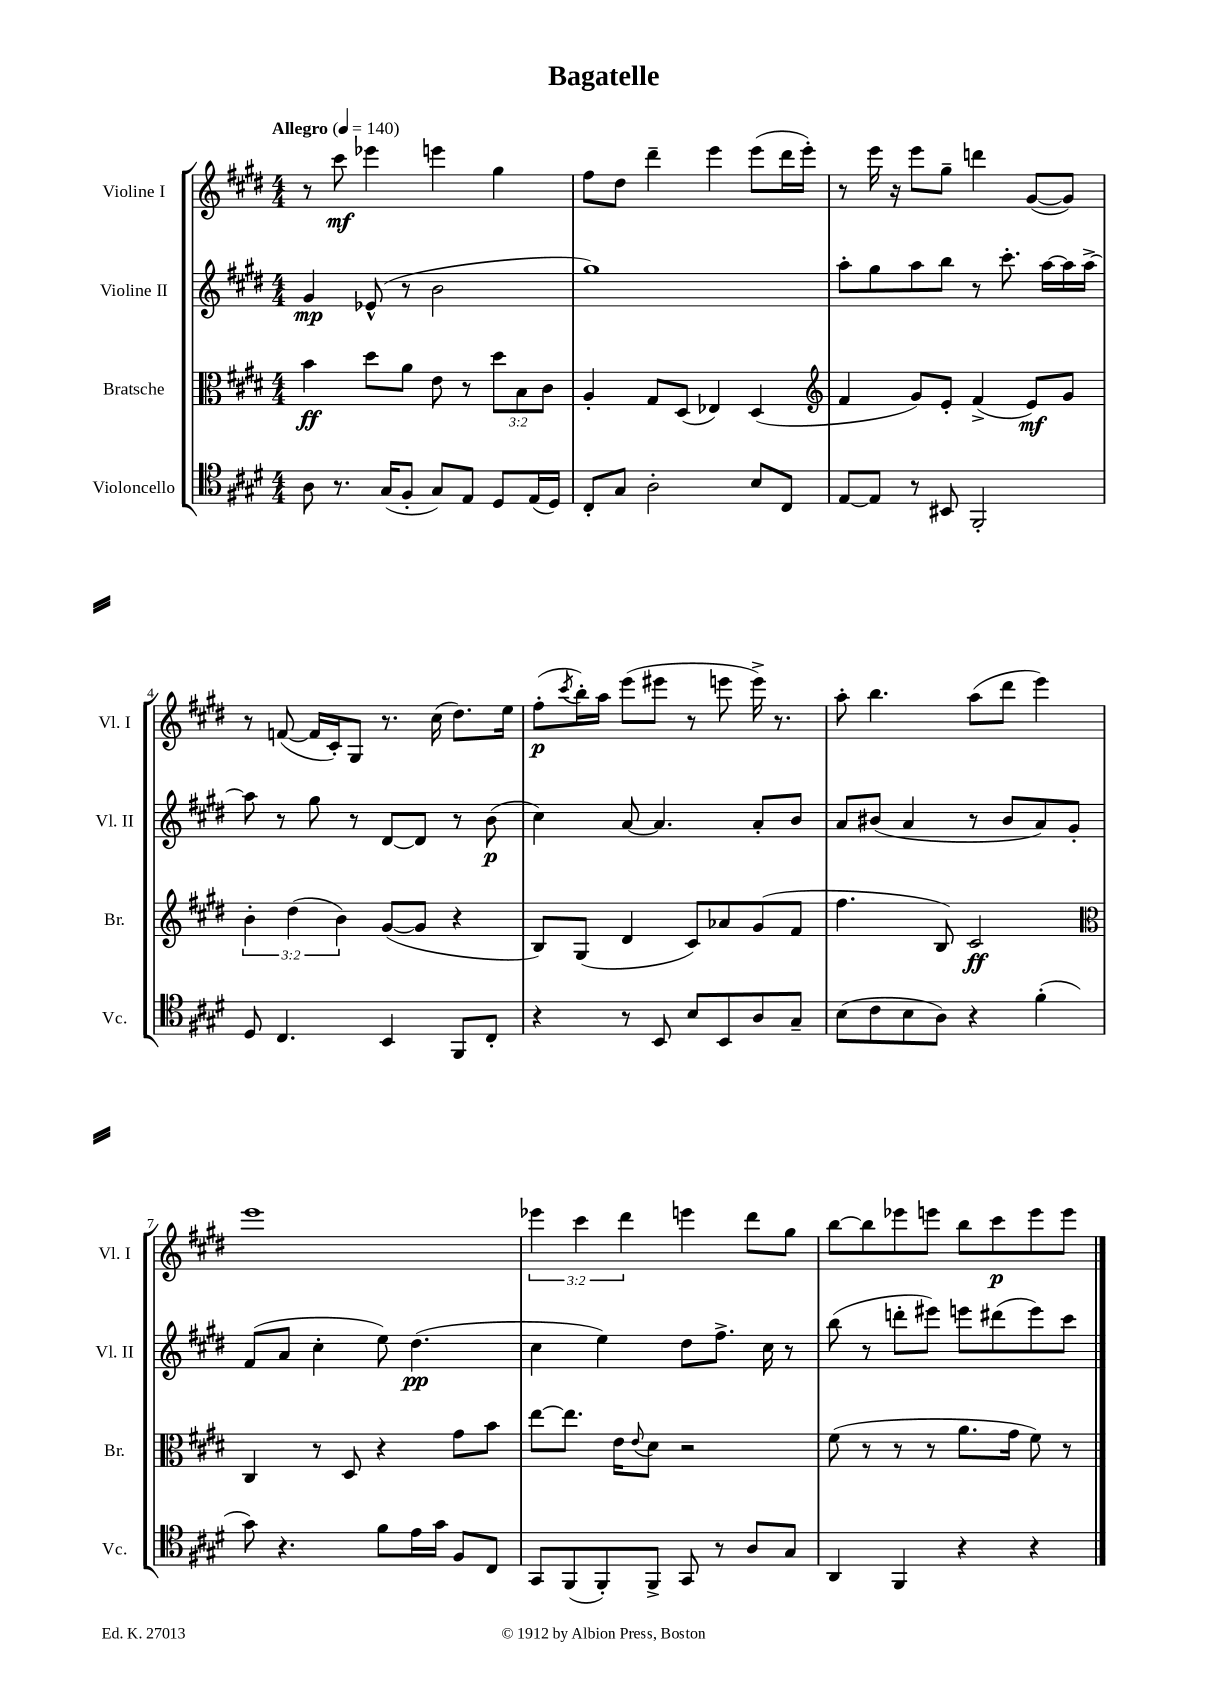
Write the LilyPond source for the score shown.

\header { title = "Bagatelle" }
<<
\new StaffGroup <<
\new Staff = "s0" \with { instrumentName = "Violine I" shortInstrumentName = "Vl. I" } {
    \clef treble \key e \major \numericTimeSignature \time 4/4 \override Staff.TupletNumber.text = #tuplet-number::calc-fraction-text \tempo "Allegro" 4 = 140
    r8 cis'''8\mf ees'''4 e'''4 gis''4 |
    fis''8 dis''8 dis'''4-- e'''4 e'''8( dis'''16 e'''16-.) |
    r8 e'''16 r16 e'''8 gis''8-- d'''4 gis'8~( gis'8) |
    r8 f'8~( f'16 cis'16-.) gis8 r8. cis''16( dis''8.) e''16 |
    fis''8-.\p( \acciaccatura { cis'''8 } b''16-.) a''16 e'''8( eis'''8 r8 e'''8 e'''16->) r8. |
    a''8-. b''4. a''8( dis'''8 e'''4) |
    e'''1 |
    \tuplet 3/2 { ees'''4 cis'''4 dis'''4 } e'''4 dis'''8 gis''8 |
    b''8~ b''8 ees'''8 e'''8 b''8 cis'''8\p e'''8 e'''8 \bar "|." |
}
\new Staff = "s1" \with { instrumentName = "Violine II" shortInstrumentName = "Vl. II" } {
    \clef treble \key e \major \numericTimeSignature \time 4/4
    gis'4\mp ees'8-^( r8 b'2 |
    gis''1) |
    a''8-. gis''8 a''8 b''8 r8 cis'''8.-. a''16~ a''16 a''16~-> |
    a''8 r8 gis''8 r8 dis'8~ dis'8 r8 b'8\p( |
    cis''4) a'8~ a'4. a'8-. b'8 |
    a'8 bis'8( a'4 r8 bis'8 a'8) gis'8-. |
    fis'8( a'8 cis''4-. e''8) dis''4.\pp( |
    cis''4 e''4) dis''8 fis''8.-> cis''16 r8 |
    b''8( r8 d'''8-. eis'''8) e'''8 dis'''8( e'''8) cis'''8 \bar "|." |
}
\new Staff = "s2" \with { instrumentName = "Bratsche" shortInstrumentName = "Br." } {
    \clef alto \key e \major \numericTimeSignature \time 4/4 \override Staff.TupletNumber.text = #tuplet-number::calc-fraction-text
    b'4\ff dis''8 a'8 e'8 r8 \tuplet 3/2 { dis''8 b8 cis'8 } |
    a4-. gis8 dis8( ees4) dis4( |
    \clef treble fis'4 gis'8) e'8-. fis'4->( e'8\mf) gis'8 |
    \tuplet 3/2 { b'4-. dis''4( b'4) } gis'8~( gis'8 r4 |
    b8) gis8( dis'4 cis'8) aes'8 gis'8( fis'8 |
    fis''4. b8) cis'2\ff |
    \clef alto cis4 r8 dis8 r4 gis'8 b'8 |
    e''8~ e''8. e'16 \appoggiatura { e'8 } dis'8 r2 |
    fis'8( r8 r8 r8 a'8. gis'16 fis'8) r8 \bar "|." |
}
\new Staff = "s3" \with { instrumentName = "Violoncello" shortInstrumentName = "Vc." } {
    \clef tenor \key e \major \numericTimeSignature \time 4/4
    a8 r8. gis16( fis8-. gis8) e8 dis8 e16( dis16) |
    cis8-. gis8 a2-. b8 cis8 |
    e8~ e8 r8 bis,8 fis,2-. |
    dis8 cis4. b,4 fis,8 cis8-. |
    r4 r8 b,8 b8 b,8 a8 gis8-- |
    b8( cis'8 b8 a8) r4 fis'4-.( |
    gis'8) r4. fis'8 e'16 gis'16 fis8 cis8 |
    gis,8 fis,8( fis,8-.) fis,8-> gis,8 r8 a8 gis8 |
    a,4 fis,4 r4 r4 \bar "|." |
}
>>
>>
